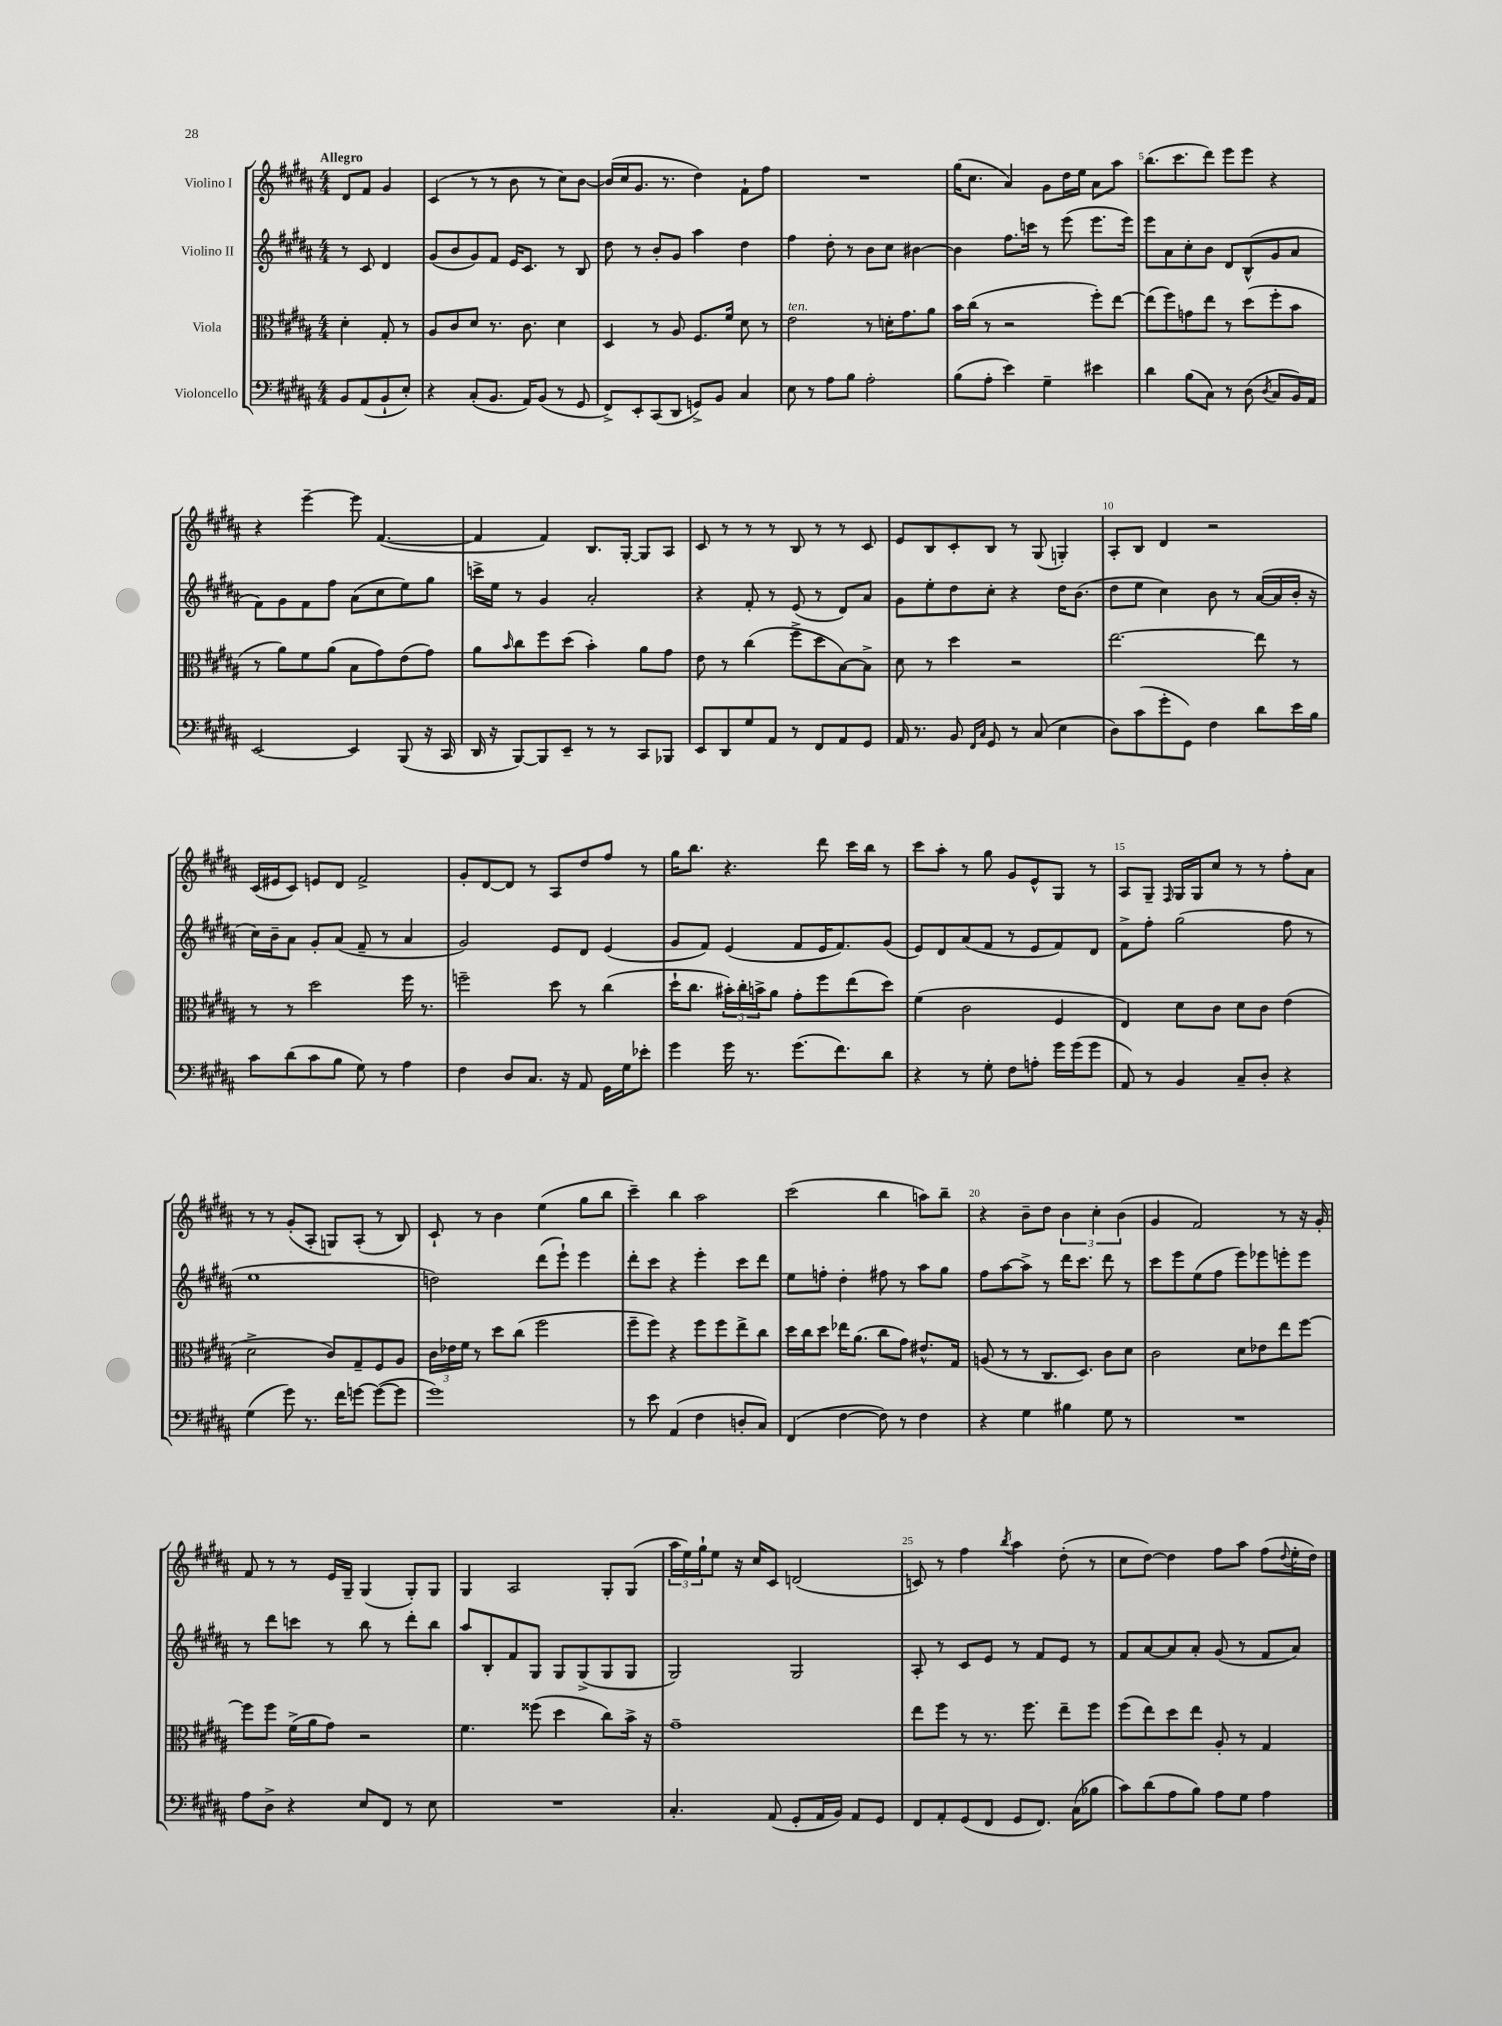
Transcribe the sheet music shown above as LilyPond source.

<<
\new StaffGroup <<
\new Staff = "s0" \with { instrumentName = "Violino I" } {
    \clef treble \key b \major \numericTimeSignature \time 4/4 \partial 2 \tempo "Allegro"
    dis'8 fis'8 gis'4 |
    cis'4( r8 r8 b'8 r8 cis''8) b'8~ |
    b'16( cis''16 gis'8. r8. dis''4) fis'8-! fis''8 |
    R1 |
    gis''16( cis''8. ais'4) gis'8 dis''16 e''16 ais'8 ais''8 |
    b''8.( cis'''8. dis'''8) e'''8 e'''8 r4 |
    r4 e'''4~-- e'''8 fis'4.~( |
    fis'4 fis'4) b8. gis16~-. gis8 ais8 |
    cis'8 r8 r8 r8 b8 r8 r8 cis'8 |
    e'8 b8 cis'8-. b8 r8 gis8( g4-.) |
    ais8-. b8 dis'4 r2 |
    cis'16( eis'16 cis'8) e'8 dis'8 fis'2-> |
    gis'8-. dis'8~ dis'8 r8 ais8 dis''8 fis''8 r8 |
    gis''16 b''8. r4. dis'''8 cis'''16 b''16 r8 |
    cis'''8 ais''8-. r8 gis''8 gis'8 e'8-^ gis8 r8 |
    ais8 gis8-- \grace { fis16 } gis16 gis16 cis''8 r8 r8 fis''8-. ais'8 |
    r8 r8 gis'8-.( ais8-. g8) ais8-.( r8 b8) |
    cis'8-! r8 b'4 e''4( gis''8 b''8 |
    cis'''4--) b''4 ais''2 |
    cis'''2( b''4 a''8) b''8-- |
    r4 b'8-- dis''8 \tuplet 3/2 { b'4 cis''4-. b'4( } |
    gis'4 fis'2) r8 r16 gis'16-. |
    fis'8 r8 r8 e'16 gis16-- gis4( gis8-.) gis8 |
    gis4 ais2 gis8-. gis8( |
    \tuplet 3/2 { ais''16 e''16) gis''16-! } e''8 r16 cis''16 cis'8 d'2( |
    c'8) r8 fis''4 \acciaccatura { b''8 } ais''4 dis''8-.( r8 |
    cis''8 dis''8~) dis''4 fis''8 ais''8 fis''8( \appoggiatura { dis''8 } e''16-. dis''16) \bar "|." |
}
\new Staff = "s1" \with { instrumentName = "Violino II" } {
    \clef treble \key b \major \numericTimeSignature \time 4/4 \partial 2
    r8 cis'8 dis'4 |
    gis'8( b'8 gis'8) fis'8 e'16 cis'8. r8 b8 |
    dis''8 r8 b'8-. gis'8 ais''4 dis''4 |
    fis''4 dis''8-. r8 b'8 cis''8 bis'4~ |
    bis'4 fis''8. c'''16 r8 e'''8( e'''8. e'''16) |
    e'''8 ais'8 cis''8-. b'8 dis'8 b8-^( gis'8 ais'8 |
    fis'8) gis'8 fis'8 fis''8 ais'8( cis''8 e''8) gis''8 |
    c'''16-> e''16 r8 gis'4 ais'2-. |
    r4 fis'8-. r8 e'8( r8 dis'8) ais'8 |
    gis'8 e''8-. dis''8 cis''8-. r4 dis''16 b'8.( |
    dis''8 e''8 cis''4) b'8 r8 ais'16~( ais'16 b'16-. r16 |
    cis''16) b'16-- ais'8 gis'8-. ais'8( fis'8-- r8 ais'4 |
    gis'2) e'8 dis'8 e'4( |
    gis'8 fis'8) e'4( fis'8 e'16 fis'8.) gis'8( |
    e'8) dis'8 ais'8( fis'8 r8 e'8 fis'8) dis'8 |
    fis'8-> fis''8-. gis''2( fis''8 r8 |
    e''1 |
    d''2) dis'''8( e'''8-!) e'''4 |
    dis'''8-. cis'''8 r4 e'''4-. cis'''8 dis'''8 |
    e''8 f''8-. dis''4-. fis''8 r8 ais''8 gis''8 |
    fis''8 ais''8~ ais''8-> r8 dis'''16 cis'''8. dis'''8 r8 |
    cis'''8 e'''8 e''8( fis''8 e'''8) ees'''8 e'''8-. e'''8 |
    r8 dis'''8 c'''8 r8 b''8 r8 dis'''8-. b''8 |
    ais''8 b8-. fis'8 gis8 gis8 gis8->( gis8 gis8 |
    gis2) gis2 |
    ais8-. r8 cis'8 e'8 r8 fis'8 e'8 r8 |
    fis'8 ais'8~ ais'8 ais'8-. gis'8( r8 fis'8 ais'8) \bar "|." |
}
\new Staff = "s2" \with { instrumentName = "Viola" } {
    \clef alto \key b \major \numericTimeSignature \time 4/4 \partial 2
    dis'4-. gis8-. r8 |
    ais8 cis'8 dis'8 r8. cis'8. dis'4 |
    dis4 r8 ais8 fis8. fis'16 dis'8 r8 |
    e'2^\markup { \italic "ten." } r8 d'16-. gis'8. ais'8 |
    b'16 cis''16( r8 r2 fis''8-.) e''8~ |
    e''8( fis''8) g'8 e''8 r8 dis''8( fis''8-. b'8 |
    r8 ais'8) fis'8 ais'8( b8 gis'8) e'8( gis'8) |
    ais'8 \grace { b'16 } cis''8 fis''8 dis''8( b'4-.) ais'8 gis'8 |
    e'8 r8 cis''4( fis''8-> dis''8 b8~) b8-> |
    dis'8 r8 dis''4 r2 |
    e''2.~ e''8 r8 |
    r8 r8 dis''2 fis''16 r8. |
    f''2-- dis''8 r8 cis''4( |
    dis''16-! cis''8. \tuplet 3/2 { bis'16-.) cis''16-. b'16-> } ais'8 gis'8-. fis''8 e''8( dis''8) |
    fis'4( cis'2 fis4 |
    e4) dis'8 cis'8 dis'8 cis'8 e'4( |
    dis'2-> cis'8) gis8-- fis8 ais8 |
    \tuplet 3/2 { cis'16 ees'16 fis'16 } r8 dis''8 cis''8( fis''2 |
    fis''8-- fis''8) r4 fis''8 fis''8 e''8-> cis''8 |
    dis''16 cis''16 dis''8 ees''16 ais'8.( cis''8 gis'8) eis'8.-^ gis16 |
    a8( r8 r8 cis8. dis8.) cis'8 dis'8 |
    cis'2 dis'8 ees'8 e''8 fis''8~ |
    fis''8 fis''8 fis'16->( ais'16 gis'8) r2 |
    fis'4. fisis''8( dis''4 cis''8) b'16-> r16 |
    gis'1-- |
    e''8 fis''8 r8 r8. fis''8. e''8-- fis''8 |
    fis''8( e''8) dis''8 e''8 ais8-. r8 gis4 \bar "|." |
}
\new Staff = "s3" \with { instrumentName = "Violoncello" } {
    \clef bass \key b \major \numericTimeSignature \time 4/4 \partial 2
    b,8 ais,8( b,8-! e8-.) |
    r4 cis8-.( b,8. ais,16) b,8( r8 gis,8 |
    fis,8->) e,8-. cis,8( dis,8 g,8->) b,8 cis4 |
    e8 r8 ais8 b8 ais2-. |
    b8( ais8-. e'4) gis4-- eis'4 |
    dis'4 b8( cis8) r8 dis8( \acciaccatura { dis8 } cis8 b,16) ais,16 |
    e,2~ e,4 b,,8( r16 cis,16 |
    dis,16 r16 b,,8~) b,,8 e,8-- r8 r8 cis,8 bes,,8 |
    e,8 dis,8 gis8 ais,8 r8 fis,8 ais,8 gis,8 |
    ais,16 r8. b,8 \grace { fis,16 cis16 } gis,8 r8 cis8( e4 |
    dis8) cis'8( gis'8-. gis,8) fis4 dis'8 e'16 b16 |
    cis'8 dis'8( cis'8 b8 gis8) r8 ais4 |
    fis4 dis8 cis8. r16 ais,8 gis,16 gis16 ees'8-. |
    gis'4 gis'16 r8. gis'8.( fis'8.) dis'8 |
    r4 r8 gis8-. fis8 a8-. gis'16 gis'16( gis'8 |
    ais,8) r8 b,4 cis8-- dis8-. r4 |
    gis4( gis'8) r8. fis'16 g'8~ g'8~( g'8 |
    gis'1) |
    r8 e'8 ais,4( fis4 d8-. cis8) |
    fis,4( fis4~ fis8) r8 fis4 |
    r4 gis4 bis4 gis8 r8 |
    R1 |
    ais8 dis8-> r4 e8 fis,8 r8 e8 |
    R1 |
    cis4.-. ais,8( gis,8-. ais,16 b,16) ais,8 gis,8 |
    fis,8 ais,8-. gis,8( fis,8 gis,8 fis,8.) cis16( bes8 |
    cis'8) dis'8( ais8 b8) ais8 gis8 ais4 \bar "|." |
}
>>
>>
\layout { \context { \Score \override BarNumber.break-visibility = ##(#f #t #t) barNumberVisibility = #(every-nth-bar-number-visible 5) } }
